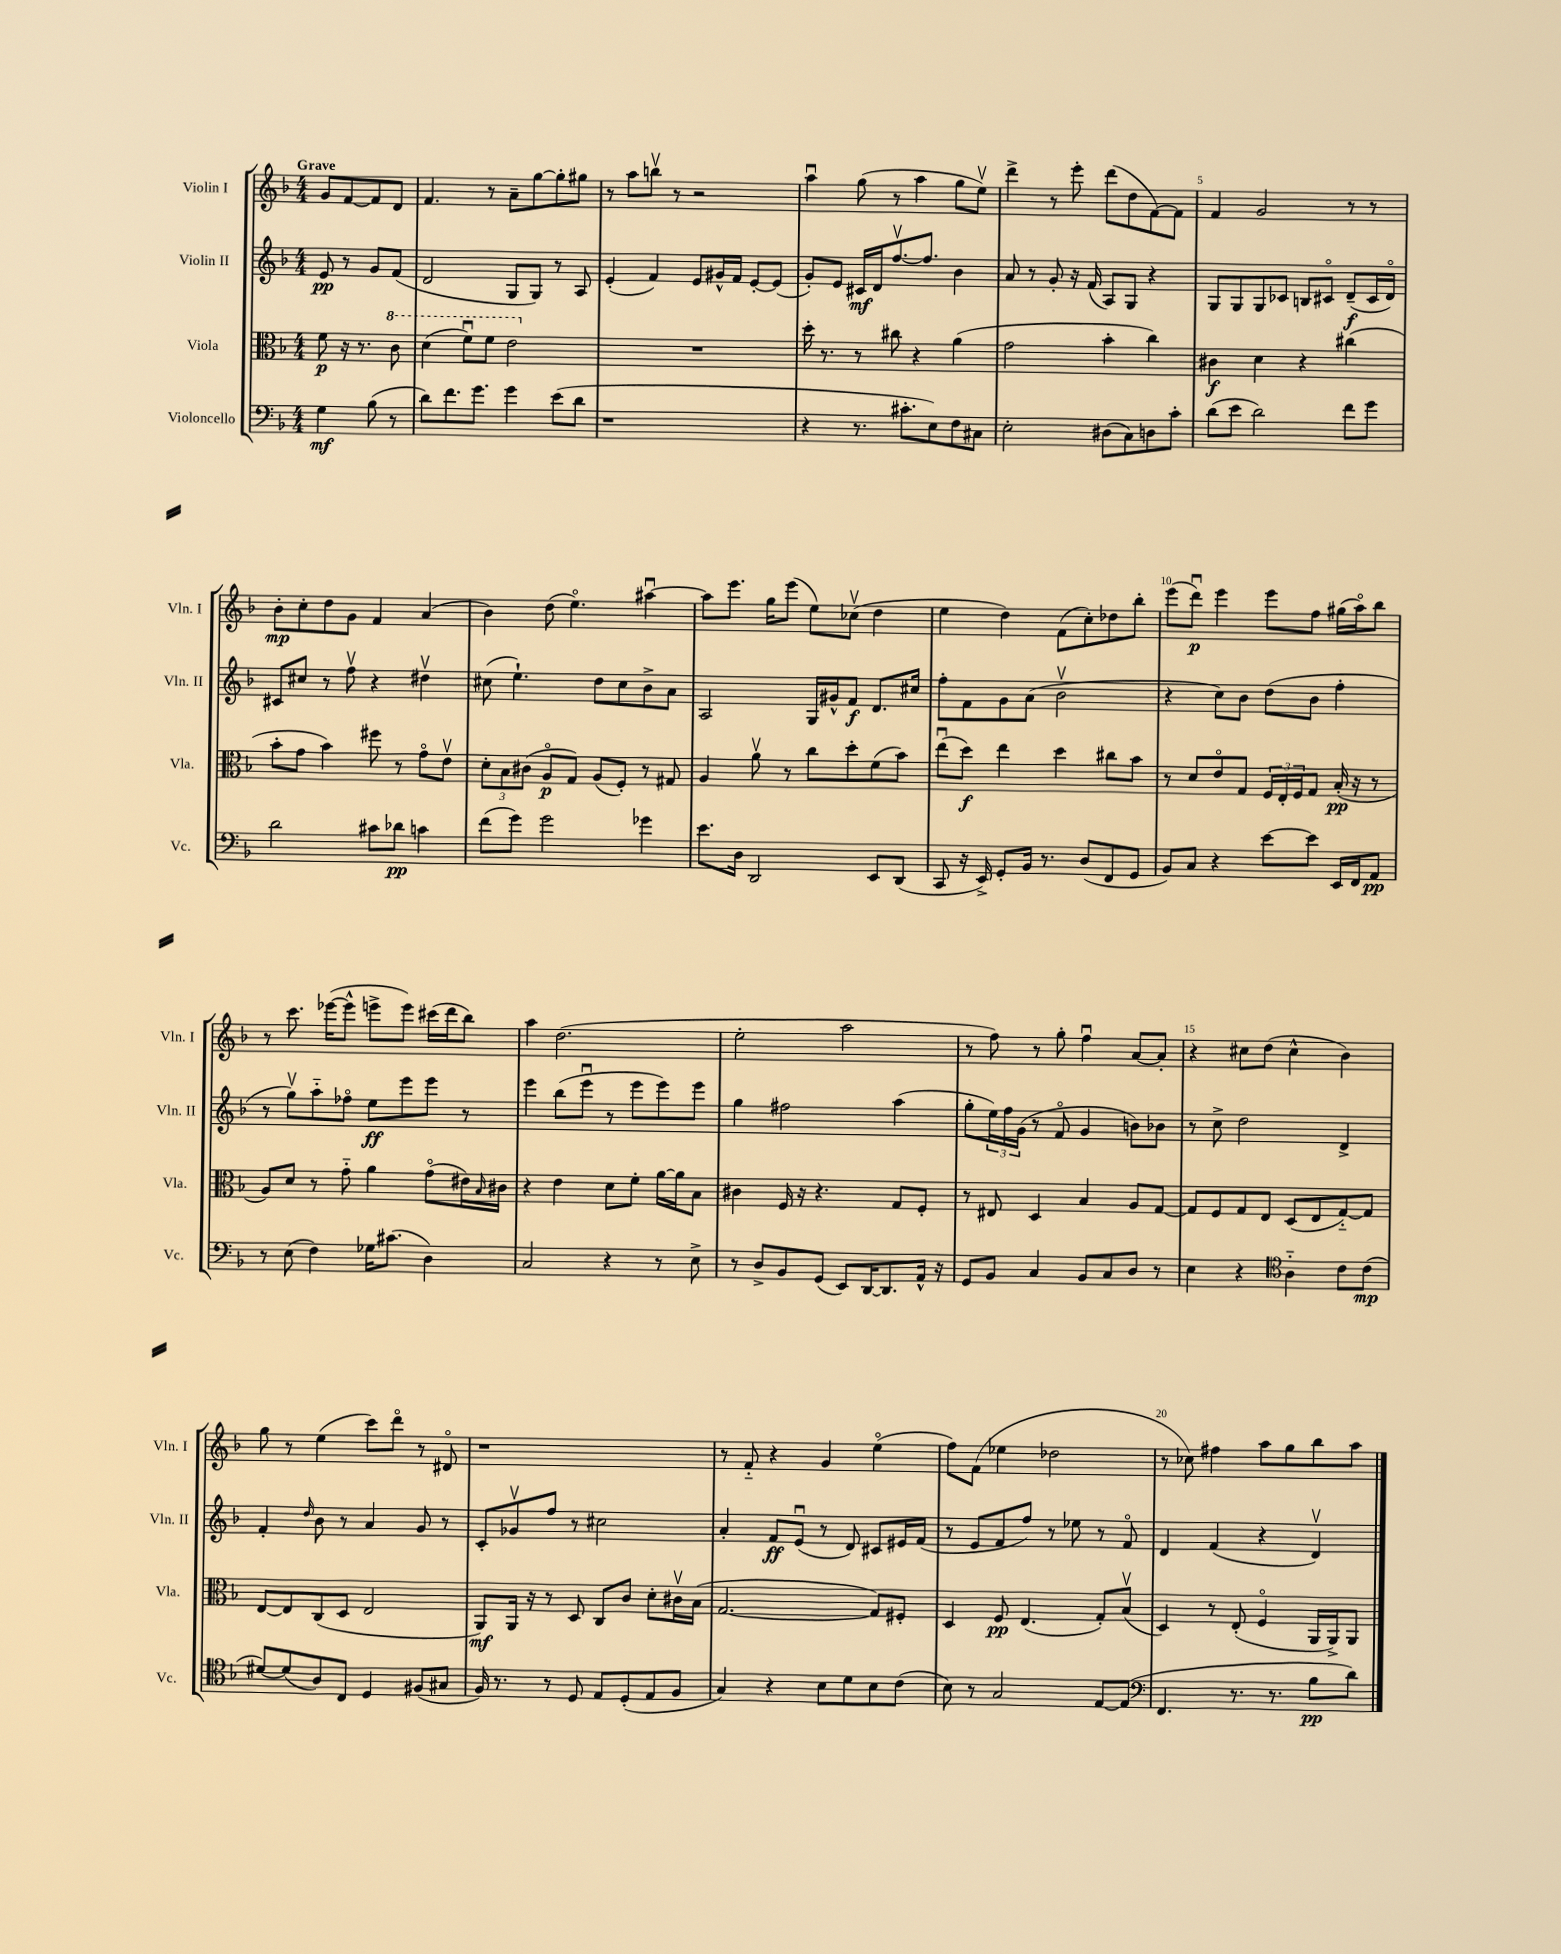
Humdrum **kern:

**kern	**dynam	**kern	**dynam	**kern	**dynam	**kern	**dynam
*part4	*part4	*part3	*part3	*part2	*part2	*part1	*part1
*staff4	*staff4	*staff3	*staff3	*staff2	*staff2	*staff1	*staff1
*I"Violoncello	*	*I"Viola	*	*I"Violin II	*	*I"Violin I	*
*I'Vc.	*	*I'Vla.	*	*I'Vln. II	*	*I'Vln. I	*
*clefF4	*	*clefC3	*	*clefG2	*	*clefG2	*
*k[b-]	*	*k[b-]	*	*k[b-]	*	*k[b-]	*
*M4/4	*	*M4/4	*	*M4/4	*	*M4/4	*
=	=	=	=	=	=	=	=
!	!	!	!	!	!	!LO:TX:a:B:t=Grave	!
4G\	mf	8f\	p	8e/	pp	8g/L	.
.	.	16r	.	8r	.	[8f/	.
.	.	8.r	.	.	.	.	.
(8B-\	.	.	.	8g/L	.	8f/]	.
*	*	*8va	*	*	*	*	*
8r	.	8cc\	.	(8f/J	.	8d/J	.
=1	=1	=1	=1	=1	=1	=1	=1
8d\L)	.	(4dd\	.	2d/	.	4.f/	.
8.f\	.	.	.	.	.	.	.
.	.	8ffu\L)	.	.	.	.	.
8.g\J	.	.	.	.	.	.	.
.	.	8ff\J	.	.	.	8r	.
4g\	.	2ee\	.	8G/L	.	8a~\L	.
.	.	.	.	8G/J)	.	[8gg\	.
(8e\L	.	.	.	8r	.	8gg'\]	.
8d\J	.	.	.	8A/	.	8gg#X\J	.
=2	=2	=2	=2	=2	=2	=2	=2
*	*	*X8va	*	*	*	*	*
1r	.	1r	.	(4e'/	.	8r	.
.	.	.	.	.	.	8aa\L	.
.	.	.	.	4f/)	.	8bbnv\J	.
.	.	.	.	.	.	8r	.
.	.	.	.	8e/L	.	2r	.
.	.	.	.	16g#X^^/L	.	.	.
.	.	.	.	16f/JJ	.	.	.
.	.	.	.	[8e'/L	.	.	.
.	.	.	.	(8e/J]	.	.	.
=3	=3	=3	=3	=3	=3	=3	=3
4r	.	16dd'\	.	8g'/L)	.	4aau\	.
.	.	8.r	.	.	.	.	.
.	.	.	.	8e/J	.	.	.
8.r	.	8r	.	16c#X/LL	mf	(8gg\	.
.	.	.	.	16d/J	.	.	.
.	.	8cc#X\	.	[8.ffv/	.	8r	.
8.c#X'\L	.	.	.	.	.	.	.
.	.	4r	.	.	.	4aa\	.
.	.	.	.	8.ff/J]	.	.	.
8E\)	.	.	.	.	.	.	.
8F\	.	(4a\	.	4b-\	.	8gg\L	.
8C#X\J	.	.	.	.	.	8eev\J)	.
=4	=4	=4	=4	=4	=4	=4	=4
2E'\	.	2g\	.	8a/	.	4ddd^\	.
.	.	.	.	8r	.	.	.
.	.	.	.	8g'/	.	8r	.
.	.	.	.	16r	.	8eee'\	.
.	.	.	.	(16f/	.	.	.
(8D#X\L	.	4b-'\	.	8A/L)	.	(8ddd\L	.
8C\)	.	.	.	8G/J	.	8dd\	.
8Dn\	.	4cc\)	.	4r	.	[8f\)	.
8c'\J	.	.	.	.	.	8f\J]	.
=5	=5	=5	=5	=5	=5	=5	=5
(8d\L	.	4c#X\	f	8G/L	.	4f/	.
8e\J	.	.	.	8G/	.	.	.
2d\)	.	4d\	.	8G/	.	2g/	.
.	.	.	.	8c-X/J	.	.	.
.	.	4r	.	8Bn/L	.	.	.
.	.	.	.	8c#X/J	.	.	.
8f\L	.	(4cc#X\	.	(8d~/L	f	8r	.
8g\J	.	.	.	16c#/L	.	8r	.
.	.	.	.	16d/JJ)	.	.	.
!!LO:LB:g=z
=6	=6	=6	=6	=6	=6	=6	=6
2d\	.	8b-'\L	.	8c#X/L	.	8b-'\L	mp
.	.	8g\J	.	8cc#X/J	.	8cc'\	.
.	.	4b-\)	.	8r	.	8dd\	.
.	.	.	.	8ffv\	.	8g\J	.
8c#X\L	.	8ff#X\	.	4r	.	4f/	.
8d-X\J	pp	8r	.	.	.	.	.
4cn\	.	8g\L	.	4dd#Xv\	.	(4a/	.
.	.	8ev\J	.	.	.	.	.
=7	=7	=7	=7	=7	=7	=7	=7
(8f\L	.	12d'\L	.	(8cc#X\	.	4b-\)	.
.	.	12B-\	.	.	.	.	.
8g\J)	.	.	.	4.ee`\)	.	.	.
.	.	(12c#X\J	.	.	.	.	.
2g\	.	8A/L	p	.	.	(8dd\	.
.	.	8G/J)	.	.	.	4.ee\)	.
.	.	(8A/L	.	8dd\L	.	.	.
.	.	8F'/J)	.	8cc#\	.	.	.
4g-X\	.	8r	.	8b-^\	.	[4aa#Xu\	.
.	.	8G#X/	.	8a\J	.	.	.
=8	=8	=8	=8	=8	=8	=8	=8
8.e\L	.	4A/	.	2A/	.	8aa#\L]	.
.	.	.	.	.	.	8.eee\J	.
16D\Jk	.	.	.	.	.	.	.
2DD/	.	8av\	.	.	.	.	.
.	.	.	.	.	.	16gg\KL	.
.	.	8r	.	.	.	(8eee\J	.
.	.	8cc\L	.	16G/LL	.	8ee\L)	.
.	.	.	.	16g#X^^/J	.	.	.
.	.	8dd'\	.	8f/J	f	(8cc-Xv\J	.
8EE/L	.	(8f\	.	8.d/L	.	4dd\	.
(8DD/J	.	8b-\J)	.	.	.	.	.
.	.	.	.	16cc#X/Jk	.	.	.
=9	=9	=9	=9	=9	=9	=9	=9
8CC/	.	(8eeu\L	.	8ff'\L	.	4ee\	.
16r	.	8dd\J)	f	8f\	.	.	.
16EE^/)	.	.	.	.	.	.	.
8GG'/L	.	4ee\	.	8g\	.	4dd\)	.
16BB-/Jk	.	.	.	(8a\J	.	.	.
8.r	.	.	.	.	.	.	.
.	.	4dd\	.	2b-v\	.	(8f\L	.
(8D/L	.	.	.	.	.	8cc'\)	.
8FF/	.	8cc#X\L	.	.	.	8dd-X\	.
8GG/J	.	8b-\J	.	.	.	8bb-'\J	.
=10	=10	=10	=10	=10	=10	=10	=10
8BB-/L)	.	8r	.	4r	.	(8eee\L	.
8C/J	.	8d/L	.	.	.	8dddu\J)	p
4r	.	8e/	.	8cc\L)	.	4eee\	.
.	.	8G/J	.	8b-\J	.	.	.
[8e\L	.	24F/LL	.	(8dd\L	.	8eee\L	.
.	.	24E'/	.	.	.	.	.
.	.	24F/J	.	.	.	.	.
8e\J]	.	8G/J	.	8b-\J	.	8ff\J	.
16EE/LL	.	(16B-'/	pp	4ff'\	.	(16gg#X\LL	.
16FF/J	.	16r	.	.	.	16aa\J)	.
8AA/J	pp	8r	.	.	.	8bb-\J	.
!!LO:LB:g=z
=11	=11	=11	=11	=11	=11	=11	=11
8r	.	8A/L)	.	8r	.	8r	.
(8E\	.	8d/J	.	8ggv\L)	.	8.ccc\	.
4F\)	.	8r	.	8aa\	.	.	.
.	.	.	.	.	.	([16eee-X\KL	.
.	.	8g\	.	8ff-X\J	.	8eee-^^\J]	.
16G-X\KL	.	4a\	.	8ee\L	ff	8eeen^\L	.
(8.c#X\J	.	.	.	.	.	.	.
.	.	.	.	8eee\	.	8eee\J)	.
4D\)	.	(8g\L	.	8eee\J	.	(16ccc#X\LL	.
.	.	.	.	.	.	16ddd\J	.
.	.	16e#X\L)	.	8r	.	8bb-\J)	.
.	.	16qqB-/	.	.	.	.	.
.	.	16c#X\JJ	.	.	.	.	.
=12	=12	=12	=12	=12	=12	=12	=12
2C/	.	4r	.	4eee\	.	4aa\	.
.	.	4e\	.	(8bb-\L	.	(2.dd\	.
.	.	.	.	8eeeu\J	.	.	.
4r	.	8d\L	.	8r	.	.	.
.	.	8f'\J	.	8eee\L	.	.	.
8r	.	[16a\LL	.	8eee\)	.	.	.
.	.	16a\J]	.	.	.	.	.
8E^\	.	8B-\J	.	8eee\J	.	.	.
=13	=13	=13	=13	=13	=13	=13	=13
8r	.	4c#X\	.	4gg\	.	2ee'\	.
8D^/L	.	.	.	.	.	.	.
8BB-/	.	16F/	.	2ff#X\	.	.	.
.	.	16r	.	.	.	.	.
(8GG/J	.	4.r	.	.	.	.	.
8EE/L)	.	.	.	.	.	2aa\	.
[16DD/K	.	.	.	.	.	.	.
8.DD/]	.	.	.	.	.	.	.
.	.	8G/L	.	(4aa\	.	.	.
16AA^^/Jk	.	8F'/J	.	.	.	.	.
16r	.	.	.	.	.	.	.
=14	=14	=14	=14	=14	=14	=14	=14
8GG/L	.	8r	.	8gg'\L	.	8r	.
8BB-/J	.	8E#X/	.	24ee\L)	.	8ff\)	.
.	.	.	.	24ff\	.	.	.
.	.	.	.	(24g\JJ	.	.	.
4C/	.	4D/	.	8r	.	8r	.
.	.	.	.	8f/	.	8gg'\	.
8BB-/L	.	4B-/	.	4g/	.	4ffu\	.
8C/	.	.	.	.	.	.	.
8D/J	.	8A/L	.	8bn\L)	.	[8a/L	.
8r	.	[8G/J	.	8b-X\J	.	8a'/J]	.
=15	=15	=15	=15	=15	=15	=15	=15
4E\	.	8G/L]	.	8r	.	4r	.
.	.	8F/	.	8cc^\	.	.	.
4r	.	8G/	.	2dd\	.	8cc#X\L	.
.	.	8E/J	.	.	.	(8dd\J	.
*clefC4	*	*	*	*	*	*	*
4A\	.	(8D/L	.	.	.	4cc#^^\	.
.	.	8E/	.	.	.	.	.
8c\L	.	[8G/)	.	4d^/	.	4b-\)	.
(8c\J	mp	8G/J]	.	.	.	.	.
!!LO:LB:g=z
=16	=16	=16	=16	=16	=16	=16	=16
[8d#X/L)	.	[8E/L	.	4f'/	.	8gg\	.
(8d#/]	.	8E/]	.	.	.	8r	.
.	.	.	.	16qqdd/	.	.	.
8A/)	.	(8C/	.	8b-\	.	(4ee\	.
8C/J	.	8D/J	.	8r	.	.	.
4D/	.	2E/	.	4a/	.	8ccc\L)	.
.	.	.	.	.	.	8ddd\J	.
(8F#X/L	.	.	.	8g/	.	8r	.
8G#X/J	.	.	.	8r	.	8d#X/	.
=17	=17	=17	=17	=17	=17	=17	=17
16F/)	.	8AA/L)	mf	8c'/L	.	1r	.
8.r	.	.	.	.	.	.	.
.	.	16AA/Jk	.	8g-Xv/	.	.	.
.	.	16r	.	.	.	.	.
8r	.	8r	.	8ff/J	.	.	.
8D/	.	8D/	.	8r	.	.	.
8E/L	.	8C/L	.	2cc#X\	.	.	.
(8D'/	.	8c/J	.	.	.	.	.
8E/	.	8d'\L	.	.	.	.	.
8F/J	.	16c#Xv\L	.	.	.	.	.
.	.	(16B-\JJ	.	.	.	.	.
=18	=18	=18	=18	=18	=18	=18	=18
4G/)	.	[2.G/	.	4a'/	.	8r	.
.	.	.	.	.	.	8f/	.
4r	.	.	.	8f/L	ff	4r	.
.	.	.	.	(8eu/J	.	.	.
8B-\L	.	.	.	8r	.	4g/	.
8d\	.	.	.	8d/)	.	.	.
8B-\	.	8G/L])	.	8c#X/L	.	(4ee\	.
(8c\J	.	8F#X'/J	.	16e#X/L	.	.	.
.	.	.	.	(16f/JJ	.	.	.
=19	=19	=19	=19	=19	=19	=19	=19
8B-\)	.	4D/	.	8r	.	8ff\L)	.
8r	.	.	.	8e/L	.	(8f\J	.
2G/	.	8F/	pp	8f/	.	4ee-X\	.
.	.	(4.E/	.	8ff/J)	.	.	.
.	.	.	.	8r	.	2dd-X\	.
.	.	.	.	8ee-X\	.	.	.
[8E/L	.	8G'/L)	.	8r	.	.	.
(8E/J]	.	(8B-v/J	.	8f/	.	.	.
=20	=20	=20	=20	=20	=20	=20	=20
*clefF4	*	*	*	*	*	*	*
4.FF/	.	4D/)	.	4d/	.	8r	.
.	.	.	.	.	.	8cc-X\)	.
.	.	8r	.	(4f/	.	4ff#X\	.
8.r	.	(8E'/	.	.	.	.	.
.	.	4F/	.	4r	.	8aa\L	.
8.r	.	.	.	.	.	.	.
.	.	.	.	.	.	8gg\	.
8B-\L	pp	16AA/LL	.	4dv/)	.	8bb-\	.
.	.	16AA^/J)	.	.	.	.	.
8d\J)	.	8AA/J	.	.	.	8aa\J	.
==	==	==	==	==	==	==	==
*-	*-	*-	*-	*-	*-	*-	*-
